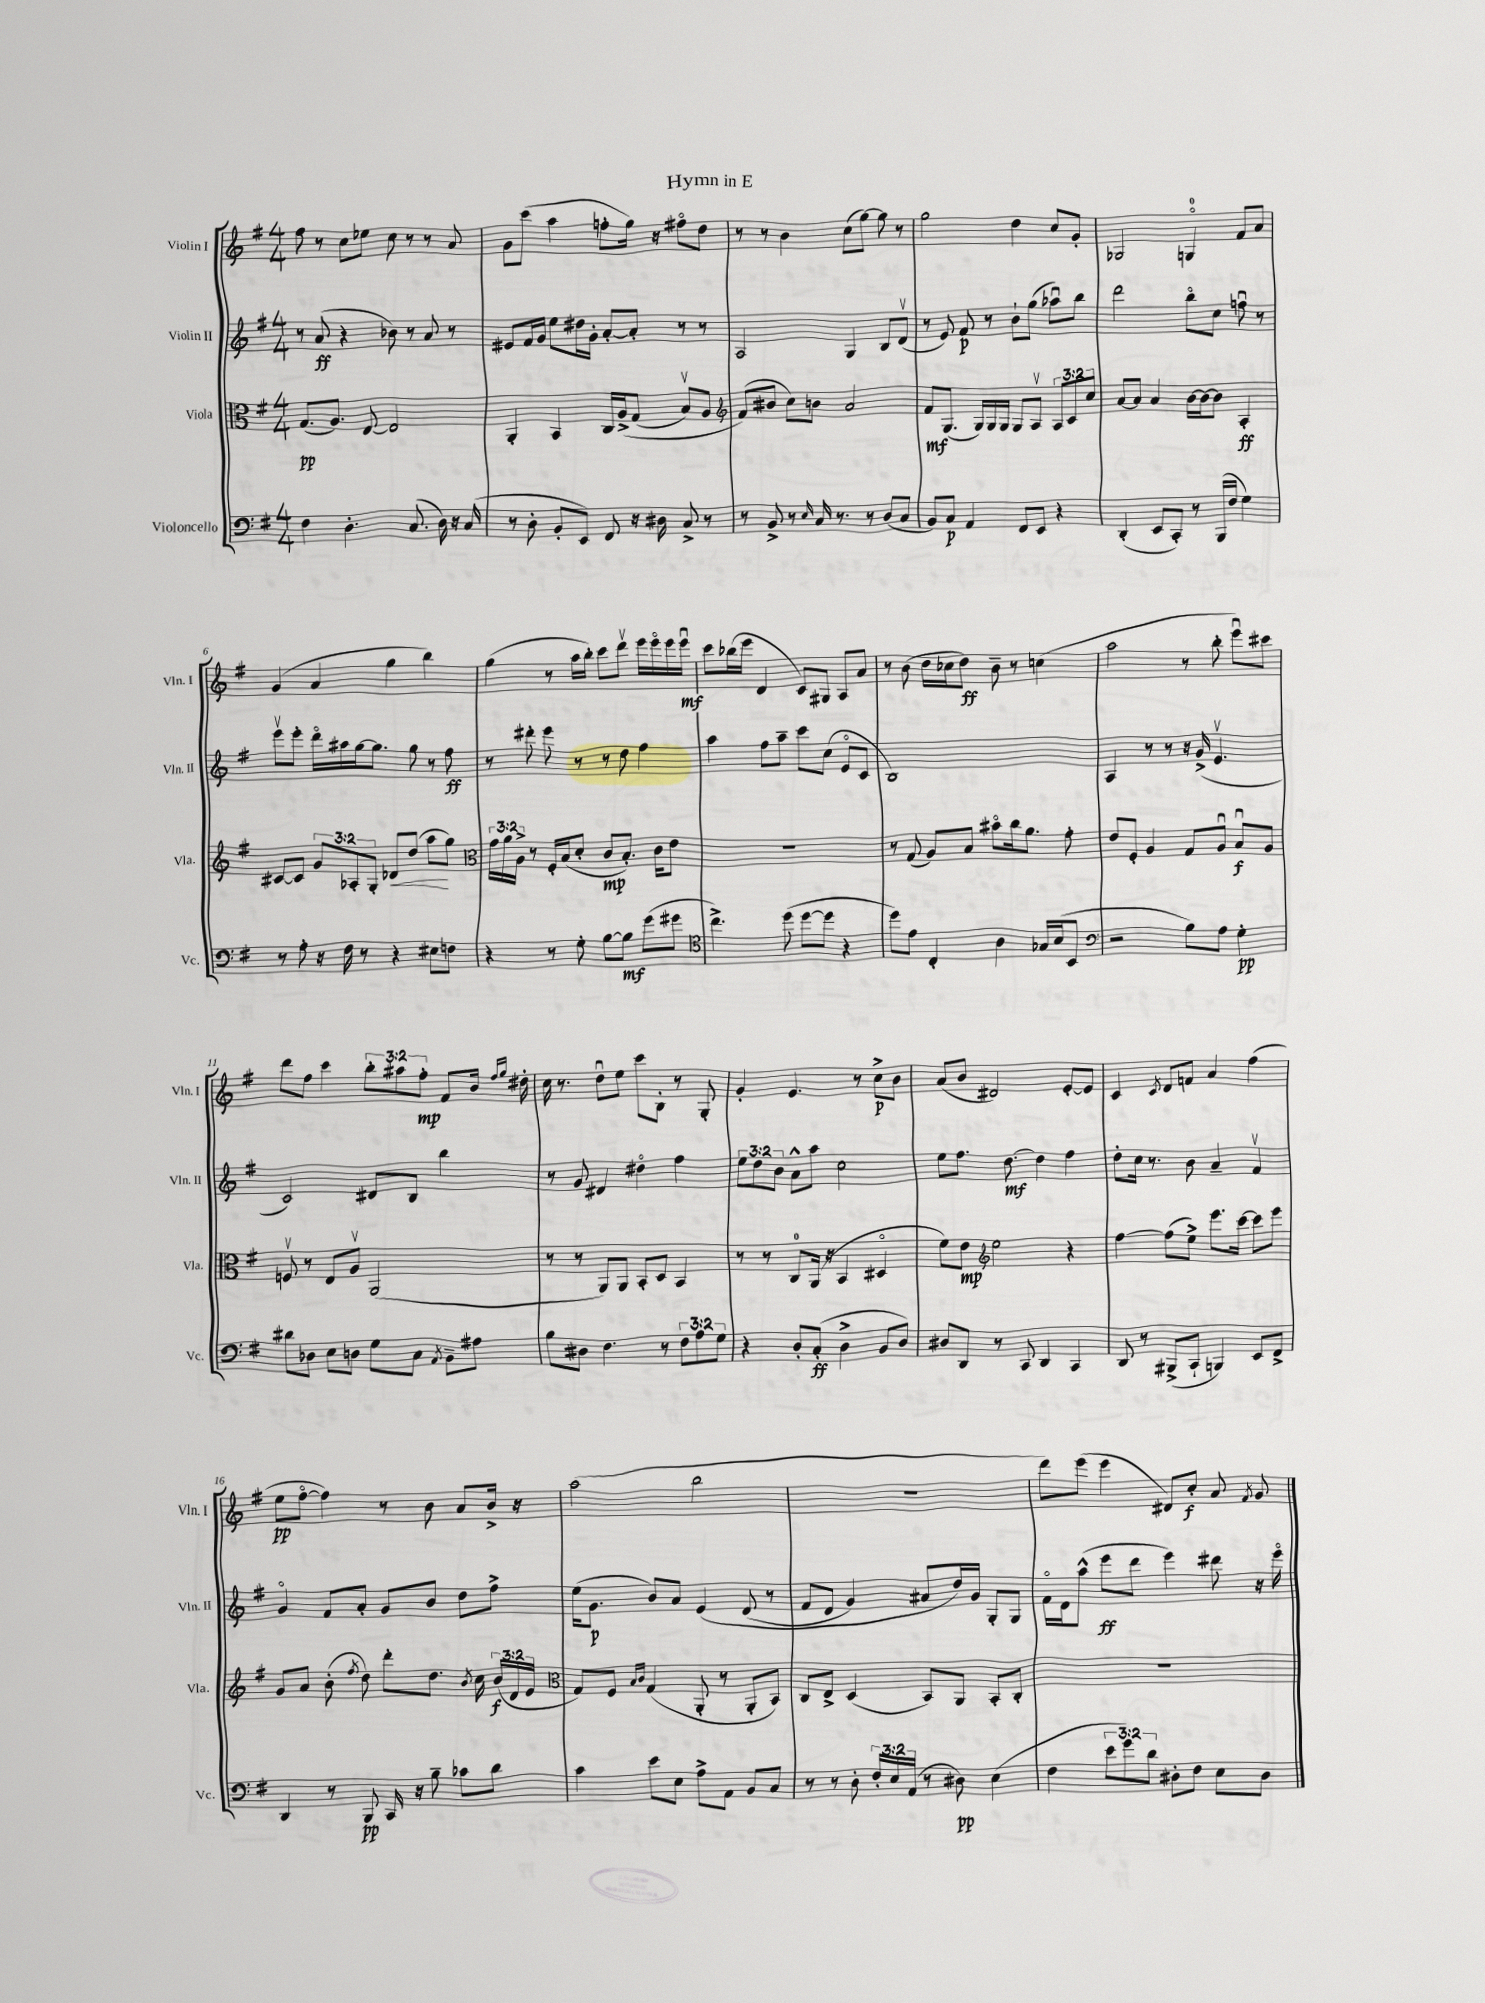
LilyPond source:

\header { title = "Hymn in E" }
<<
\new StaffGroup <<
\new Staff = "s0" \with { instrumentName = "Violin I" shortInstrumentName = "Vln. I" } {
    \clef treble \key g \major \numericTimeSignature \time 4/4 \override Staff.TupletNumber.text = #tuplet-number::calc-fraction-text
    \autoBeamOff fis''8 r8 c''8[ ees''8] c''8 r8 r8 a'8 |
    g'8[ c'''8]( a''4 f''8[-. g''16]) r16 fis''8[\flageolet d''8] |
    r8 r8 b'4 c''8[( g''8]~) g''8 r8 |
    g''2 d''4 c''8[ g'8]-. |
    ges2 g4-0\flageolet fis'8[ a'8] |
    g'4( a'4 g''4 b''4) |
    g''4( r8 a''16[ b''16]-.) c'''8[ d'''8]\upbow e'''16[ e'''16\flageolet e'''16 e'''16]\downbow\mf |
    c'''8[ bes''16( e'''16] d'4 c'8[) gis8] a8[ a'8] |
    r8 b'8( d''16[ ces''16 d''8]\ff) b'8-- r8 c''4( |
    a''2 r8 b''8-. e'''8[\downbow) cis'''8] |
    d'''8[ fis''8] c'''4 \tuplet 3/2 { b''8[-. ais''8 fis''8]-.\mp } fis'8[ b'16] \grace { fis''16[ g''16] } dis''16-. |
    c''16 r8. d''8[\downbow e''8] c'''8[ b8]-. r8 g8-. |
    g'4-. e'4. r8 c''8[->\p b'8] |
    a'8[( b'8] dis'2) e'8[~-. e'8] |
    c'4 \acciaccatura { c'8 } d'8[ f'8] a'4 fis''4( |
    e''8[\pp fis''8]~\flageolet fis''4) r8 b'8 a'8[ b'16]-> r16 |
    a''2( b''2 |
    r1 |
    d'''8[) e'''8]( e'''4 dis'8[) c''8]-.\f a'8 \acciaccatura { fis'8 } g'8 \bar "|." |
}
\new Staff = "s1" \with { instrumentName = "Violin II" shortInstrumentName = "Vln. II" } {
    \clef treble \key g \major \numericTimeSignature \time 4/4 \override Staff.TupletNumber.text = #tuplet-number::calc-fraction-text
    \autoBeamOff r8 a'8\ff( r4 bes'8) r8 a'8 r8 |
    eis'8[ fis'16 g'16] e''8[ dis''16 g'16]-. a'8[~-. a'8]-. r8 r8 |
    a2 g4 b8[ d'8]\upbow( |
    r8 e'8) fis'8\p r8 b'8[-! g''8]( aes''8[\downbow) b''8] |
    d'''2 b''8[\flageolet c''8] f''8\downbow r8 |
    e'''8[\upbow e'''8]-. d'''16[\flageolet ais''16 g''16~ g''8.] g''8 r8 fis''8\ff |
    r8 dis'''8-. e'''8 r8 r8 d''8 fis''4 |
    a''4 fis''8[ a''8]-- c'''8[ c''8]( e'8[\flageolet c'8] |
    b1) |
    a4 r8 r8 r16 g'16->( e'4.\upbow |
    c'2) dis'8[ b8] b''4 |
    r8 g'8 dis'4 dis''4\flageolet fis''4 |
    \tuplet 3/2 { e''8[ d''8 b'8] } a'8[-^ a''8] c''2 |
    e''8[ fis''8.] d''8.~\mf d''4 fis''4 |
    d''8[-. c''16] r8. b'8 a'4-- fis'4\upbow |
    g'4\flageolet fis'8[ a'8]-. g'8[ b'8] d''8[ fis''8]-> |
    e''16[( g'8.]\p b'8[) a'8] e'4\( d'8( r8 |
    fis'8[ d'8] g'4) ais'8[ d''16\) g'16] g8[-. g8] |
    fis'16[\flageolet d'16 a''8]-^( e'''8[\ff d'''8] e'''4) dis'''8 r16 e'''16\flageolet \bar "|." |
}
\new Staff = "s2" \with { instrumentName = "Viola" shortInstrumentName = "Vla." } {
    \clef alto \key g \major \numericTimeSignature \time 4/4 \override Staff.TupletNumber.text = #tuplet-number::calc-fraction-text
    \autoBeamOff g8.[\pp( a8.]) e8~ e2 |
    a,4-. b,4 c16[ a16->\( g8]( b8[\upbow) a8] |
    \clef treble fis'8[(\) bis'8] c''8[) b'8] a'2 |
    fis'8[\mf g8.]( g16[) g16 g16] g8[ a8]\upbow \tuplet 3/2 { a8[ c'8 c''8] } |
    a'8[~ a'8] a'4 b'16[~ b'16~ b'8] a4-.\ff |
    cis'8[~ cis'8] \tuplet 3/2 { g'8[ aes8-. g8]-. } des'8[\< d''8]( a''8[\! g''8]) |
    \clef alto \tuplet 3/2 { g'16[ a'16 a16]-> } r8 fis16[-. b16( d'8]-. c'8[\mp b8.]-.) c'16[ e'8] |
    R1 |
    r8 g8( a8[) b8] bis'8[\flageolet c''16 a'8.] g'8-. |
    e'8[ fis8]-. a4 g8[ a8]\downbow b8[\downbow\f a8] |
    f8\upbow r8 e8[ a8]\upbow a,2( |
    r8 r8 a,8[) a,8] b,8[-. d8] b,4 |
    r8 r8 c8[-0 a,16]( r16 b,4 dis4\flageolet |
    fis'8[) e'8]\mp \clef treble e''2 r4 |
    fis''4~ fis''8[( e''8]->) e'''8.[ c'''16]~ c'''8[ e'''8] |
    g'8[ a'8] b'8-.( \acciaccatura { fis''8 } d''8) d'''8[-. d''8.] \acciaccatura { b'8 } c''16 \tuplet 3/2 { b'16[\f( d'16 e'16] } |
    \clef alto g8[) fis8] \grace { b16[ c'16] } g4( a,8-. r8 a,8[-. b,8]) |
    c8[ e8]-> d4( b,8[) a,8] b,8[-. c8]-. |
    R1 \bar "|." |
}
\new Staff = "s3" \with { instrumentName = "Violoncello" shortInstrumentName = "Vc." } {
    \clef bass \key g \major \numericTimeSignature \time 4/4 \override Staff.TupletNumber.text = #tuplet-number::calc-fraction-text
    \autoBeamOff fis4 d4.-. c8.( d16) r16 c16( |
    r8 d8-. b,8[-. e,8]) fis,8 r16 dis16 c8-> r8 |
    r8 b,8-> r8 \grace { e16 } c16 r8. r8 d8[( c8] |
    b,8[) c8]\p a,4 fis,8[ e,8] r4 |
    d,4-.( e,8[ c,8]-.) r8 b,,16[( fis16] g4) |
    r8 a8-. r16 fis16 r8 r4 eis8[ f8] |
    r4 r8 g8-. b8[~ b8]\mf g'8[( gis'8] |
    \clef tenor c''4.->) d''8( d''8[~ d''8] r4 |
    d''8[) e'8] c4-. a4 ges16[ b16( b,8] |
    \clef bass r2 b8[) a8] g4-.\pp |
    dis'8[ des8] e8[ d8] g8[ c8] \acciaccatura { a,8 } b,8[-- ais8] |
    b8[ dis8] fis4. r8 \tuplet 3/2 { fis8[ a8 g8] } |
    r4 d8[-. c8]-.\ff( d4-> b,8[ d8]) |
    dis8[ d,8] r8 c,8 d,4 c,4 |
    d,8 r8 bis,,8[->( c,8]-! b,,4) e,8[ fis,8]-> |
    d,4 r8 b,,8\pp c,16 r16 b8-- ces'8[ d'8] |
    c'4 e'8[ e8] a8[-> a,8] b,8[ c8] |
    r8 r8 d8-. \tuplet 3/2 { fis16[-. e16 a,16]( } r8 dis8\pp) e4( |
    fis4 \tuplet 3/2 { e'8[ g'8) d'8] } dis8[-. fis8] e8[ dis8] \bar "|." |
}
>>
>>
